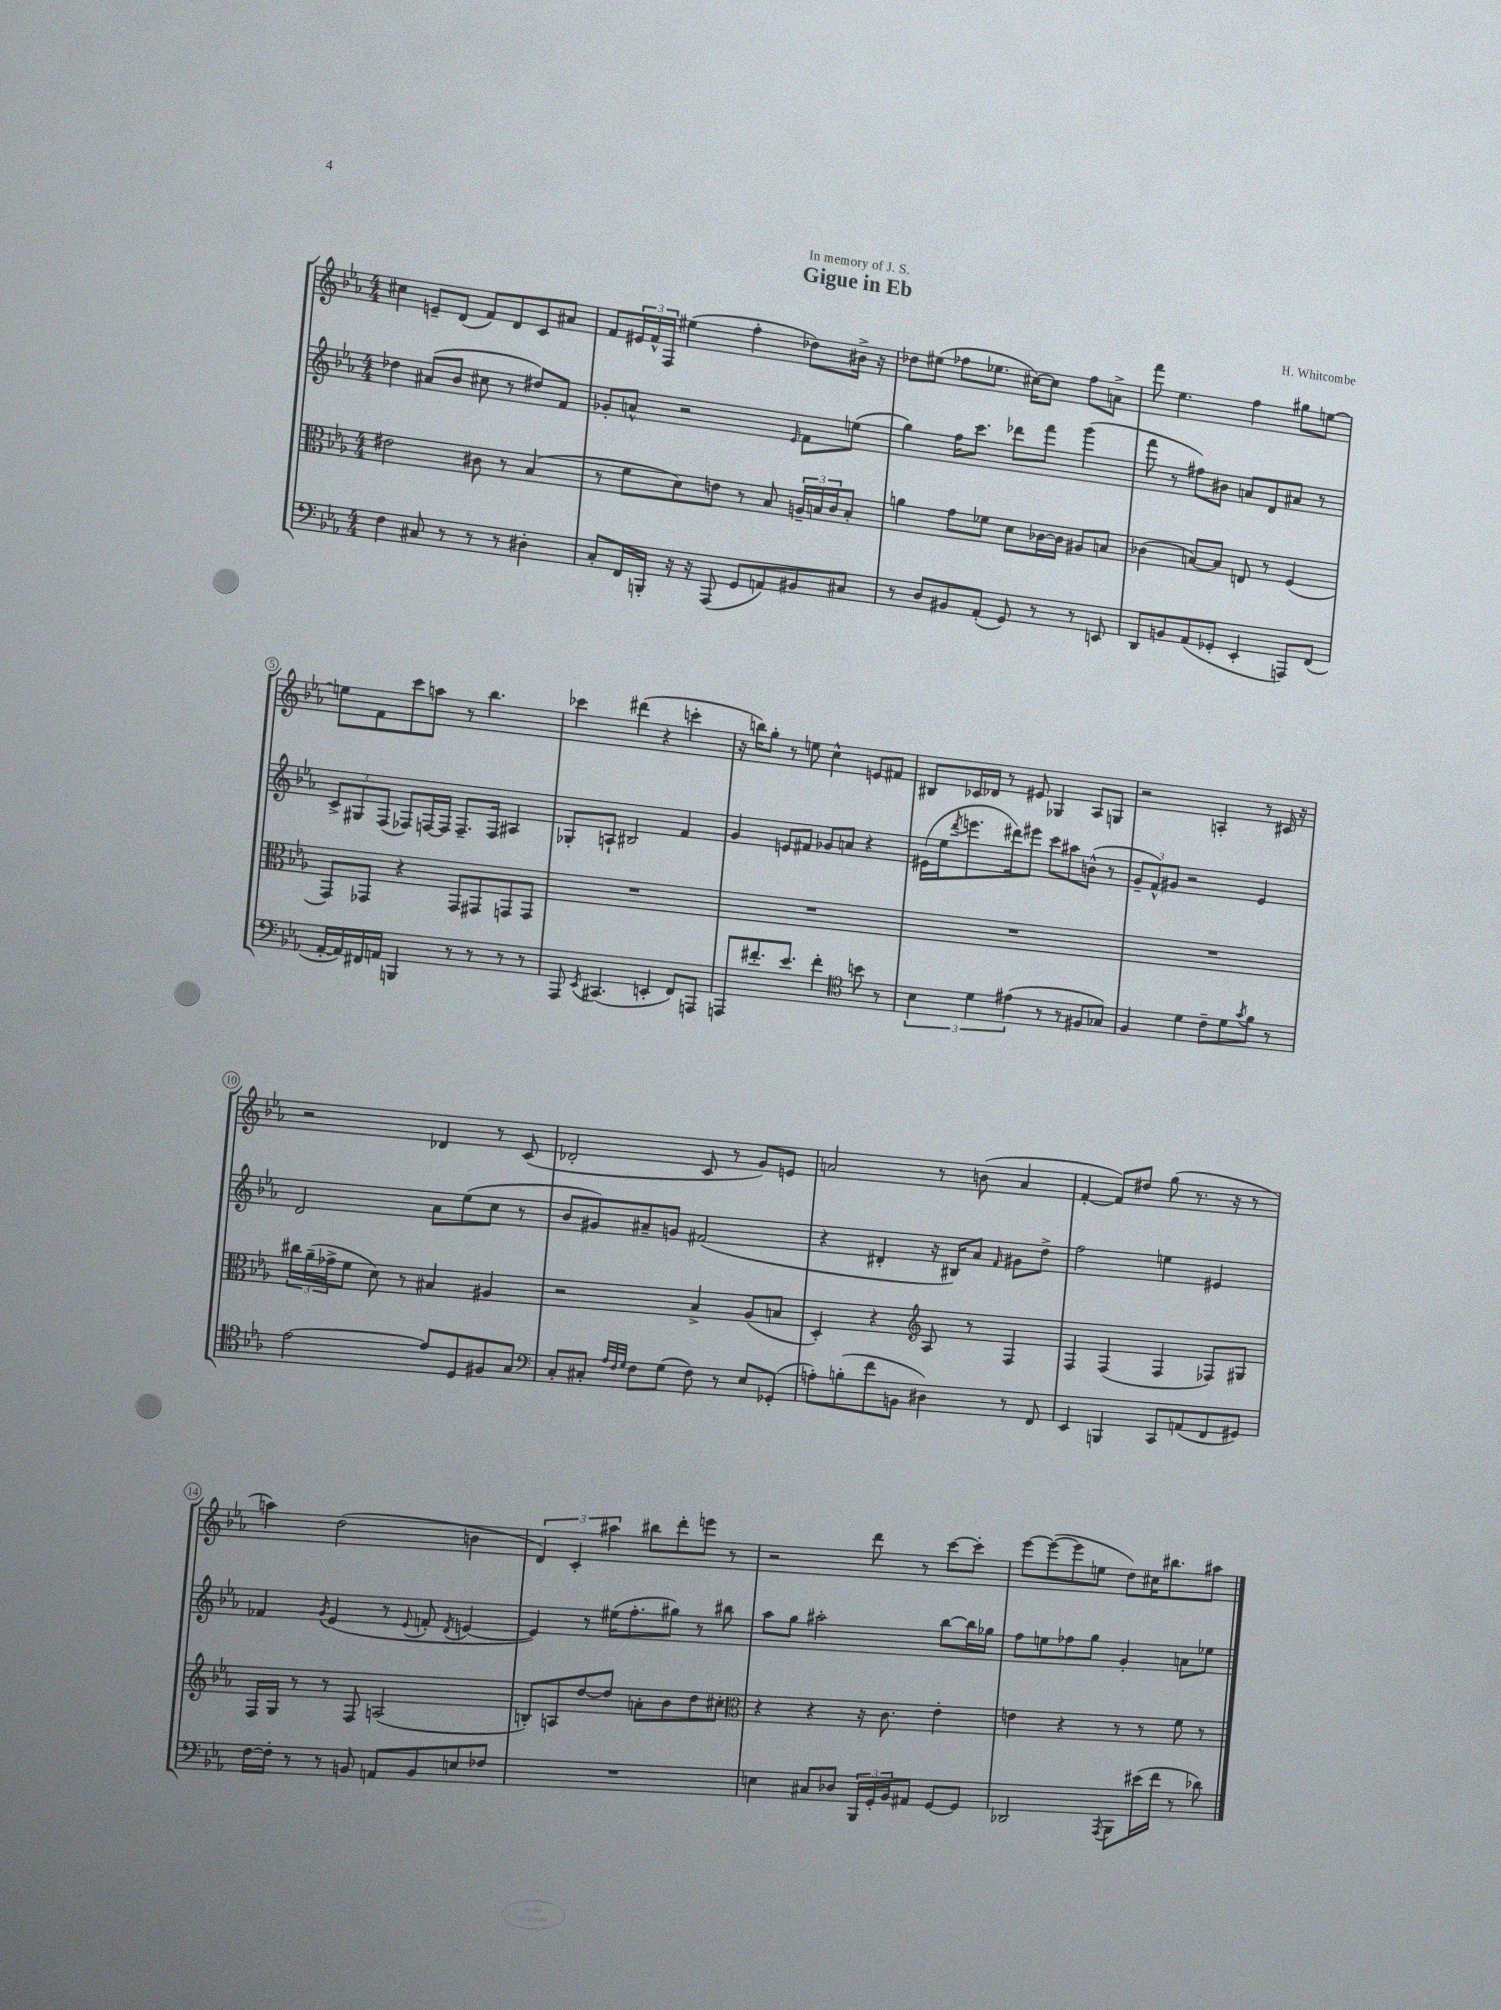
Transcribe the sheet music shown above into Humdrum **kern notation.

**kern	**kern	**kern	**kern
*part4	*part3	*part2	*part1
*staff4	*staff3	*staff2	*staff1
*clefF4	*clefC3	*clefG2	*clefG2
*k[b-e-a-]	*k[b-e-a-]	*k[b-e-a-]	*k[b-e-a-]
*M4/4	*M4/4	*M4/4	*M4/4
=1	=1	=1	=1
4F\	2e#X\	4dd-X\	4cc#X\
8C#X/	.	(8a#X/L	8en~/L
8r	.	8b-/J	(8d/J
8r	8c#X\	8cc#X\	8f/L)
8r	8r	8r	8d/
4D#X'\	(4B-/	8dd#X/L)	8c/
.	.	8f/J	8a#X/J
=2	=2	=2	=2
8C'/L	8r	8g-X'/L	8f/L
16FF/L	8f\L	8an^^/J	24e#X/L
.	.	.	24f^^/
16BBBn'/JJ	.	.	.
.	.	.	24F/JJ
16r	8d\)	2r	(4ee#X\
16r	.	.	.
(8AAA-/	8en\J	.	.
8GG/L	8r	.	4ff'\
8AAn/)	8B-/	.	.
.	.	16qqe-/	.
8BB#X/	24An~/LL	8f\L	8dd-X\L)
.	24Bn/	.	.
.	24c/J	.	.
8C#X/J	8B'/J	(8een\J	16b#X^\Jk
.	.	.	16r
=3	=3	=3	=3
8r	4an\	4gg\)	8dd-X\L
8D/L	.	.	(8ee#X\J
8BB#X/	8g\L	16ff\KL	8ff-X\L
.	.	8.ccc\J	.
(8AA-'/J	8f-X\J	.	8.ee-X\J
8GG/)	8d\L	8ddd-X\L	.
.	.	.	[16cc#X\KL)
8r	[16c-X\L	8fff\J	8cc#\J]
.	16c-\JJ]	.	.
8r	8A#X/L	(4ggg\	8ff-\L
8EEn/	8Bn/J	.	8an^\J
=4	=4	=4	=4
8DD/L	(4c-X\	8fff\	8fff\
8BBn/	.	8r	4.ee-\
(8AA-/	[8Bn/L)	8ff#X\L)	.
8GG-X'/J	8B/J]	8b#X\J	.
4EE-'/	8En/	8an/L	4ff\
.	8r	8d/	.
8AAAn/L)	(4F/	8a#X/J	8gg#X\L
(8FF/J	.	8r	[8een\J
!!LO:LB:g=z
=5	=5	=5	=5
[16AA-'/LL	8GG/L)	12c^/L	8een\L]
16AA-/])	.	.	.
.	.	12G#X/	.
16FF#X/	8GG-X/J	.	8f\
.	.	(12F/J	.
16AAn/JJ	.	.	.
4BBBn/	4r	8F-X/L)	8ccc\
.	.	[16Fn/L	8aan\J
.	.	16F/JJ]	.
8r	8GG-/L	8.F~/L	8r
8r	8GG#X/	.	4.bb-\
.	.	16F/Jk	.
8r	8GGn/	4A#X/	.
8r	8GG/J	.	.
=6	=6	=6	=6
8AAA-/	1r	8G-X'/L	4ccc-X\
8qEE-/	.	.	.
(4.CC#X/	.	8An`/J	.
.	.	2B#X/	(4ddd#X\
4EEn'/	.	.	4r
8FF/L)	.	4f/	4cccn'\
8AAAn/J	.	.	.
=7	=7	=7	=7
8AAAn/L	1r	4g/	16r
.	.	.	16bbn\KL)
8.f#X'/	.	.	8gg'\J
.	.	8en/L	8r
8.e-/J	.	.	.
.	.	8f#X/J	8een\
4f#'\	.	8g-X/L	4cc^^\
.	.	8an/J	.
*clefC4	*	*	*
8bn\	.	4r	8en/L
8r	.	.	8f#X/J
=8	=8	=8	=8
6B-\	1r	(16e#X\LL	8B#X/L
.	.	16ee-\J	.
.	.	8qddd/	.
.	.	8.eeen\	16c-X/L
6d\	.	.	.
.	.	.	16d-X/JJ
.	.	.	8r
.	.	16ddd#X\k)	.
(6e#X\	.	.	.
.	.	8eee#X\J	8e#X/
8r	.	8ccc\L	4G-X/
8r	.	8aa#X\	.
8F#X/L	.	(8bn^^\J	8A-/L
8G-X/J)	.	8r	8Gn/J
=9	=9	=9	=9
4F/	1r	12g~/L	2r
.	.	12f^^/)	.
.	.	12g#X/J	.
4d\	.	2r	.
8c~\L	.	.	4An'/
8d\	.	.	.
8qg/	.	.	.
8f\J	.	4e-/	8r
8r	.	.	16c#X/
.	.	.	16r
!!LO:LB:g=z
=10	=10	=10	=10
[2e-\	24cc#X\LL	2d/	2r
.	(24a-~\	.	.
.	24g-X^\J	.	.
.	8f\J	.	.
.	8d\)	.	.
.	8r	.	.
8e-/L]	4B#X/	8a-\L	4d-X/
8D/	.	(8ee-\	.
8F#X/	4A#X/	8cc\J	8r
8G/J	.	8r	(8c/
=11	=11	=11	=11
*clefF4	*	*	*
8C'/L	2r	8b-/L	2d-X'/
8C#X'/J	.	8g#X/)	.
32qqA-/LLL	.	.	.
32qqF/	.	.	.
32qqG/JJJ	.	.	.
8F\L	.	8a#X~/	.
(8G\J	.	8gn/J	.
8F\)	4B-^/	(2f#X/	8c/
8r	.	.	8r
8E-/L	(8A-/L	.	8g/L)
(8GG-X'/J	8Bn/J	.	8en/J
=12	=12	=12	=12
8An'\L)	4D'/)	4r	2an/
(8Bn'\	.	.	.
8f\	4r	4d#X'/	.
8BBn\J	.	.	.
*	*clefG2	*	*
4D#X\)	8A-/	16r	8r
.	.	16B#X/KL)	.
.	8r	8a-/J	(8bn\
.	.	16qqf/	.
8r	4F/	8g#X\L	4a/
8FF/	.	8dd^\J	.
=13	=13	=13	=13
4EE-/	4F/	2ff\	[4f'/
4BBBn/	(4F/	.	8f/L])
.	.	.	8dd#X/J
8CC/L	4F/	4een\	(8gg\
(8AAn/	.	.	8.r
8FF/	8F-X/L)	4e#X/	.
.	.	.	16r
8GG#X/J)	8G#X/J	.	8r
!!LO:LB:g=z
=14	=14	=14	=14
[16F\LL	16F/LL	4f-X/	4aan\)
16F'\JJ]	16G/JJ	.	.
8r	8r	.	.
.	.	8qg/	.
8r	8r	(4e-/	(2dd\
8BBn/	8F/	.	.
8AAn/L	(2An/	8r	.
.	.	8qqe-/	.
8BB/	.	8fn'/	.
.	.	8qd/	.
8En/	.	[4en/	4bn\
8F-X/J	.	.	.
=15	=15	=15	=15
1r	8Bn'/L)	4e/])	6d/)
.	8An/	.	.
.	.	.	6c'/
.	[8dd/	8r	.
.	.	.	6aa#X\
.	8dd/J]	(16ee#X\KL	.
.	.	8.ff'\	.
.	8an'\L	.	8bb#X\L
.	8b-\	8gg#X\J)	8ddd'\
.	8dd\	8r	8eeen\J
.	8cc#X'\J	8bb#X\	8r
=16	=16	=16	=16
*	*clefC3	*	*
4En\	4r	8aa-\L	2r
.	.	8gg\J	.
8C#X/L	4r	2aa#X'\	.
8D-X/J	.	.	.
24BBB-/LL	16r	.	8ddd\
24GG'/	.	.	.
.	8.c\	.	.
24BB-/J	.	.	.
8AA#X/J	.	.	8r
[8GG/L	4e-'\	[8bb-\L	[8ccc\L
8GG/J]	.	16bb-\L]	8ccc'\J]
.	.	16gg-X\JJ	.
=17	=17	=17	=17
2DD-X/	4en\	8ff\L	[8eee-\L
.	.	8een\	(8eee-\_
.	4r	8ff-X\	8eee-\]
.	.	8gg\J	8een\J
8qAAA-/	.	.	.
8BBB-\L	8r	4g'/	8dd\L)
(16e#X\L	8r	.	16cc#X\K
16f\JJ	.	.	8.bb#X\
8r	8f\	8an\L	.
8d-X\)	8r	8ee-X\J	8aa#X\J
==	==	==	==
*-	*-	*-	*-
